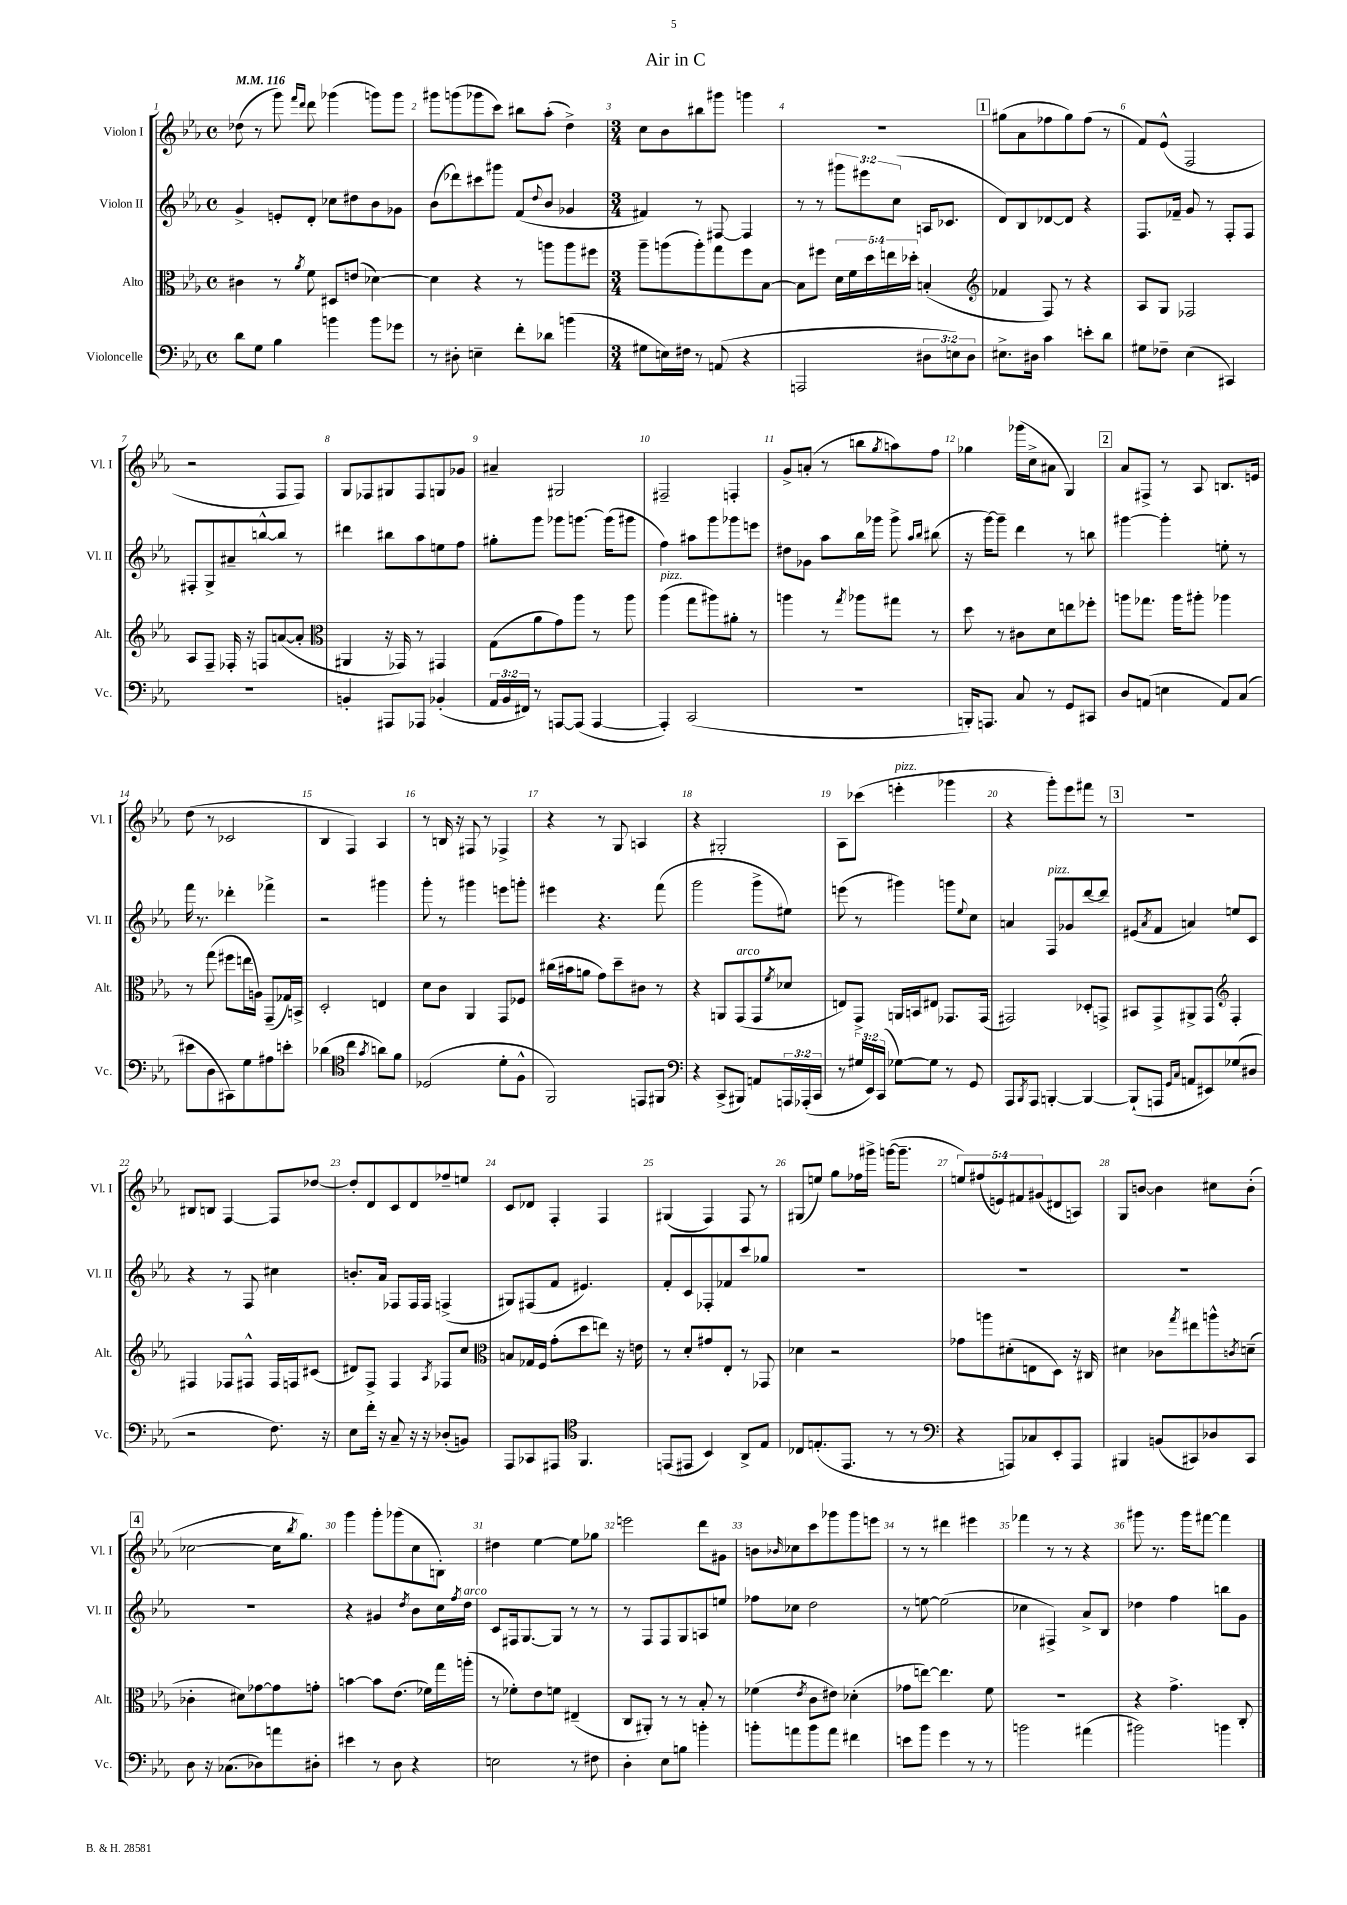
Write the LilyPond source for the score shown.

\header { title = "Air in C" }
<<
\new StaffGroup <<
\new Staff = "s0" \with { instrumentName = "Violon I" shortInstrumentName = "Vl. I" } {
    \clef treble \key ees \major \defaultTimeSignature \time 4/4 \override Staff.TupletNumber.text = #tuplet-number::calc-fraction-text \tempo 4 = 116
    des''8( r8 g'''8) \grace { f'''16 d'''16 } d'''8 ges'''4( g'''8) g'''8 |
    gis'''8 g'''8( ges'''8 c'''8) bis''8 aes''8-.( d''4->) |
    \numericTimeSignature \time 3/4 c''8 bes'8 bis''8 gis'''8 g'''4 |
    R2. |
    \mark \markup { \box "1" } gis''8( aes'8 fes''8 gis''8) fes''8( r8 |
    f'8) ees'8-^( f2 |
    r2 f8 f8) |
    g8 fes8 gis8 fes8 g8 ges'8 |
    ais'4-- gis2 |
    fis2-- f4-. |
    g'8-> a'8-.( r8 b''8 \acciaccatura { g''8 } a''8) f''8 |
    ges''4 ges'''16( c''16-> ais'8 g4) |
    \mark \markup { \box "2" } aes'8 fis8-> r8 aes8 b8. e'16 |
    d''8( r8 ces'2 |
    bes4 f4) aes4 |
    r8 b16 r16 fis8 r8 fes4-> |
    r4 r8 g8 a4 |
    r4 gis2-. |
    aes8 ces'''8( e'''4-.^\markup { \italic "pizz." } ges'''4 |
    r4 g'''8-.) ees'''8 fis'''8 r8 |
    \mark \markup { \box "3" } R2. |
    bis8 b8 f4~ f8 des''8~ |
    des''8-. d'8 c'8 d'8 fes''8-- e''8 |
    c'8 des'8 f4-. f4 |
    gis4( f4) f8 r8 |
    gis8( e''8) g''8 fes''16 gis'''16-> g'''16~( g'''8.-- |
    \tuplet 5/4 { e''8) fis''8( e'8) fis'8 gis'8( } dis'8 a8) |
    g8 b'8~ b'4 cis''8 b'8-.( |
    \mark \markup { \box "4" } ces''2~ ces''16 \acciaccatura { bes''8 } g''8.) |
    g'''4 g'''8-. ges'''8( c''8 b8-.) |
    dis''4 ees''4~ ees''8 ges''8 |
    e'''2 d'''8 gis'8 |
    b'8 \grace { bes'16 } ces''8 c'''8 ges'''8 ges'''8 e'''8 |
    r8 r8 dis'''4 eis'''4 |
    fes'''4 r8 r8 r4 |
    gis'''8 r8. gis'''16 fis'''8~ fis'''4 \bar "|." |
}
\new Staff = "s1" \with { instrumentName = "Violon II" shortInstrumentName = "Vl. II" } {
    \clef treble \key ees \major \defaultTimeSignature \time 4/4 \override Staff.TupletNumber.text = #tuplet-number::calc-fraction-text
    g'4-> e'8-. d'8-. ces''8 dis''8 bes'8 ges'8 |
    bes'8( des'''8) cis'''8 gis'''8 f'8( \appoggiatura { d''8 } bes'8 ges'4 |
    \numericTimeSignature \time 3/4 fis'4) r8 fis8~ fis4 |
    r8 r8 \tuplet 3/2 { gis'''8 eis'''8 c''8( } a16 ces'8. |
    \mark \markup { \box "1" } d'8) bes8 des'8~ des'8 r4 |
    f8. fes'16-- g'8 r8 f8-. f8 |
    fis8-. g8-> ais'8-- b''8~-^ b''8 r8 |
    dis'''4 bis''8 aes''8 e''8 f''8 |
    gis''8-. g'''8 ges'''8 g'''8.~ g'''16( gis'''8 |
    f''4) ais''8 g'''8 ges'''8 e'''8 |
    dis''8 ges'8 aes''8 bes''16 ges'''16 ges'''8-> \grace { aes''16 bes''16 } bis''8( |
    r16 g'''16~) g'''8-- d'''4 r8 b''8 |
    \mark \markup { \box "2" } gis'''4~ gis'''4-. e''8-. r8 |
    f'''16 r8. des'''4-. fes'''4-> |
    r2 gis'''4 |
    g'''8-. r8 gis'''4 e'''8 g'''8-. |
    eis'''4 r4. f'''8( |
    g'''2 g'''8-> eis''8) |
    e'''8( r8 gis'''4) g'''8 \appoggiatura { ees''8 } c''8 |
    a'4 f8^\markup { \italic "pizz." } ges'8 d'''8~ d'''8 |
    \mark \markup { \box "3" } eis'8( \acciaccatura { aes'8 } f'8 a'4) e''8 c'8 |
    r4 r8 f8 cis''4 |
    b'8.-. aes'16 fes8 fes16 fes16 f4->( |
    gis8) fis8( f'8 eis'4.) |
    f'8-. c'8 fes8-. fes'8 c'''8 ges''8 |
    R2. |
    R2. |
    R2. |
    \mark \markup { \box "4" } R2. |
    r4 gis'4 \acciaccatura { d''8 } bes'8 c''16 \acciaccatura { f''8 } d''16^\markup { \italic "arco" } |
    c'8 fis16 g8.~ g8 r8 r8 |
    r8 f8 f8 g8 a8 e''8 |
    fes''8 ces''8 d''2 |
    r8 e''8~ e''2( |
    ces''4 fis4->) aes'8-> bes8 |
    des''4 f''4 b''8 g'8 \bar "|." |
}
\new Staff = "s2" \with { instrumentName = "Alto" shortInstrumentName = "Alt." } {
    \clef alto \key ees \major \defaultTimeSignature \time 4/4 \override Staff.TupletNumber.text = #tuplet-number::calc-fraction-text
    cis'4 r8 \acciaccatura { aes'8 } f'8 dis8 e'8( des'4~) |
    des'4 r4 r8 a''8 a''8 fis''8 |
    \numericTimeSignature \time 3/4 aes''8-- a''8( a''8-.) g''8 f''8 bes8~ |
    bes8 fis''8 \tuplet 5/4 { d'16 f'16 d''16 e''16 des''16-. } b4-.( |
    \mark \markup { \box "1" } \clef treble fes'4 f8) r8 r4 |
    aes8 g8 fes2 |
    aes8 f8-- fes16-. r16 f8 a'8~( a'8-. |
    \clef alto ais,4 r16 ges,16) r8 gis,4 |
    g8( aes'8 g'8) aes''8 r8 aes''8 |
    aes''4^\markup { \italic "pizz." }( g''8 ais''8) ais'8-. r8 |
    a''4 r8 \acciaccatura { g''8 } aes''8 gis''8 r8 |
    d''8 r8 cis'8 d'8 e''8 fes''8-. |
    \mark \markup { \box "2" } a''8 ges''8. a''16 ais''8-. aes''4 |
    r8 g''8( fis''8 e''16 a16) g,8--( ges16) b,16-> |
    d2-. e4 |
    d'8 c'8 aes,4 g,8 fes8 |
    cis''16( bis'16 a'8 g'8) d''8-- cis'8 r8 |
    r4 a,8 g,8^\markup { \italic "arco" }( g,8 \acciaccatura { f'8 } des'8 |
    e8) g,8-> a,16 b,16 eis8 ges,8. ges,16( |
    gis,2) des8-. g,8-> |
    \mark \markup { \box "3" } bis,8 g,8-> ais,8-> g,8 \clef treble f4-. |
    fis4 fes8 fis8-^ fis16 f16 cis'8( |
    dis'8) f8-> f4 \acciaccatura { aes8 } fes8 c''8 |
    \clef alto b8 ges16 f16 g'8-.( d''8 e''8) r16 e'16 |
    r8 d'8-. gis'8 ees8-. r8 ges,8 |
    des'4 r2 |
    ges'8 a''8 dis'8-.( e8 d8) r16 cis16 |
    dis'4 ces'8 \acciaccatura { g''8 } eis''8 a''8-^ \acciaccatura { c'8 } d'8--( |
    \mark \markup { \box "4" } ces'4-. dis'8) ges'8~ ges'8 g'8-. |
    b'4~ b'8 ees'8.( fes'16) g''16 a''16-.( |
    r8 fes'8-.) ees'8 f'8 eis4--( |
    c8 ais,8-.) r8 r8 bes8-. r8 |
    fes'4( \acciaccatura { ees'8 } c'8 eis'8) des'4-.( |
    ges'8 e''8~) e''4. f'8 |
    R2. |
    r4 g'4.-> c8-. \bar "|." |
}
\new Staff = "s3" \with { instrumentName = "Violoncelle" shortInstrumentName = "Vc." } {
    \clef bass \key ees \major \defaultTimeSignature \time 4/4 \override Staff.TupletNumber.text = #tuplet-number::calc-fraction-text
    d'8 g8 bes4 b'4 b'8 ges'8 |
    r8 dis8-. e4-- f'8-. des'8 b'4( |
    \numericTimeSignature \time 3/4 gis8 e16) fis16 r8 a,8( r4 |
    a,,2 \tuplet 3/2 { dis8 e8) dis8 } |
    \mark \markup { \box "1" } eis8.-> dis16 c'4 e'8-. d'8 |
    gis8 fes8-- ees4( cis,4) |
    R2. |
    b,4-. ais,,8 aes,,8 bes,4-.( |
    \tuplet 3/2 { aes,16 bes,16 fis,16) } r8 a,,8~ a,,8( a,,4~ |
    a,,4-.) c,2( |
    R2. |
    b,,16-.) a,,8. c8 r8 g,8 cis,8 |
    \mark \markup { \box "2" } d8 a,8( e4 a,8) c8( |
    eis'8 d8 cis,8) g8 ais8 e'8-. |
    des'4( \clef tenor c''4 \acciaccatura { g'8 } a'8) f'8 |
    des2( d'8-. f8-^ |
    f,2) e,8 fis,8 |
    \clef bass r4 c,8->( bis,,8) a,8 \tuplet 3/2 { a,,16 aes,,16-.( c,16 } |
    r8 \tuplet 3/2 { gis16 ees,16) c,16( } ges8~) ges8 r8 g,8 |
    aes,,8 \acciaccatura { bes,,8 } aes,,8 b,,4~-. b,,4~ |
    \mark \markup { \box "3" } b,,8-!( a,,8 \grace { g,16 c16 } a,8 eis,8) ges8( dis8 |
    r2 f8.) r16 |
    ees8 f'16-. r16 c8-- r16 r16 des8-.( b,8) |
    aes,,8 ces,8 ais,,8 \clef tenor f,4. |
    e,8( eis,8 bes,4) aes,8-> ees8 |
    ces8 e8.-.( ees,8. r8 r8 |
    \clef bass r4 a,,8) ces8 ees,8-. a,,8 |
    bis,,4 b,8( cis,8) des8 cis,8 |
    \mark \markup { \box "4" } d8 r16 ces8.( des8) a'8 dis8-. |
    eis'4 r8 d8 r4 |
    e2 r8 fis8 |
    d4-. ees8 b8 b'4-. |
    b'8-. a'8 b'8 a'8 fis'4 |
    e'8 bes'8 g'4 r8 r8 |
    b'2 ais'4( |
    bis'2) b'4 \bar "|." |
}
>>
>>
\layout { \context { \Score \override BarNumber.break-visibility = ##(#f #t #t) barNumberVisibility = #all-bar-numbers-visible } }
